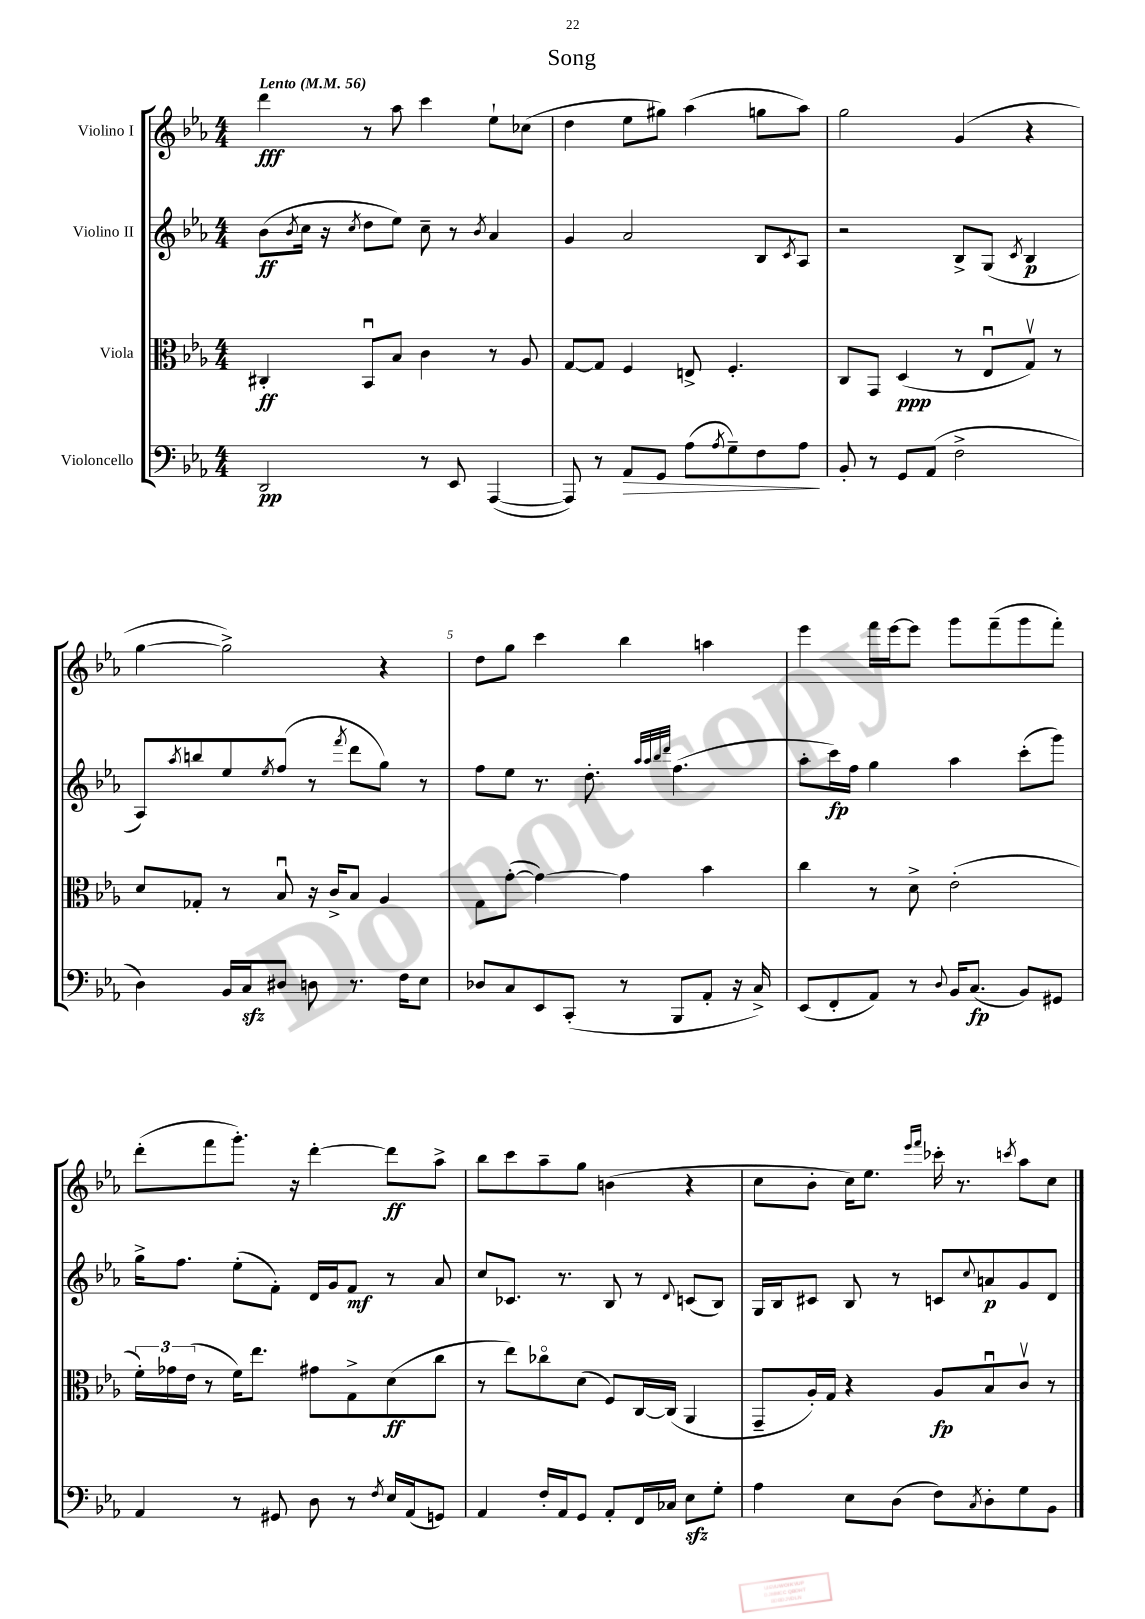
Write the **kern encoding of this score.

**kern	**kern	**kern	**kern
*staff4	*staff3	*staff2	*staff1
*clefF4	*clefC3	*clefG2	*clefG2
*k[b-e-a-]	*k[b-e-a-]	*k[b-e-a-]	*k[b-e-a-]
*M4/4	*M4/4	*M4/4	*M4/4
*MM56	*MM56	*MM56	*MM56
2DD/	4C#'/	(8b-\L	4ddd\
.	.	8qb-/	.
.	.	16cc\Jk	.
.	.	16r	.
.	.	8qcc/	.
.	8BB-u/L	8dd\L	8r
.	8B-/J	8ee-\J)	8aa-\
8r	4c\	8cc~\	4ccc\
8EE-/	.	8r	.
.	.	8qb-/	.
([4AAA-/	8r	4a-/	8ee-`\L
.	8A-/	.	(8cc-\J
=	=	=	=
8AAA-/])	[8G/L	4g/	4dd\
8r	8G/]J	.	.
8AA-/L	4F/	2a-/	8ee-\L
8GG/J	.	.	8gg#\J)
(8A-\L	8E^/	.	(4aa-\
8qA-/	.	.	.
8G~\)	4.F'/	.	.
8F\	.	8B-/L	8gg\L
.	.	8qc/	.
8A-\J	.	8A-/J	8aa-\J)
=	=	=	=
8BB-'/	8C/L	2r	2gg\
8r	8GG/J	.	.
8GG/L	(4D/	.	.
(8AA-/J	.	.	.
2F^\	8r	8B-^/L	(4g/
.	8E-u/L	(8G/J	.
.	.	8qc/	.
.	8Gv/J)	4B-/	4r
.	8r	.	.
=	=	=	=
4D\)	8d/L	8A-/L)	[4gg\
.	.	8qaa-/	.
.	8G-'/J	8bb/	.
16BB-/LL	8r	8ee-/	2gg^\])
16C/J	.	.	.
.	.	8qee-/	.
8D#/J	8B-u/	(8ff/J	.
8D\	16r	8r	.
.	16c^/LK	.	.
.	.	8qfff/	.
8.r	8B-/J	8ddd\L	.
.	4A-/	8gg\J)	4r
16F\LK	.	.	.
8E-\J	.	8r	.
=	=	=	=
8D-/L	8G\L	8ff\L	8dd\L
8C/	([8g'\J	8ee-\J	8gg\J
8EE-/	4g\_)	8.r	4ccc\
(8CC'/J	.	.	.
.	.	8.dd'\	.
8r	4g\]	.	4bb-\
.	.	32qqaa-/LLL	.
.	.	32qqaa-/	.
.	.	32qqbb-/	.
.	.	32qqddd/JJJ	.
8BBB-/L	.	(4.ff\	.
8AA-'/J	4b-\	.	4aa\
16r	.	.	.
16C^/)	.	.	.
=	=	=	=
(8EE-/L	4cc\	8aa-'\L	4eee-\
8FF'/	.	16ccc\L)	.
.	.	16ff\JJ	.
8AA-/J)	8r	4gg\	16fff\LL
.	.	.	[16eee-\J
8r	8d^\	.	8eee-\]J
8qqD/	.	.	.
16BB-/LK	(2e-'\	4aa-\	8ggg\L
(8.C/J	.	.	.
.	.	.	(8fff~\
8BB-/L)	.	(8ccc'\L	8ggg\
8GG#/J	.	8ggg\J)	8fff'\J)
=	=	=	=
4AA-/	24f'\LL)	16gg^\LK	(8ddd'\L
.	24g-\	.	.
.	.	8.ff\J	.
.	(24e-\JJ	.	.
.	8r	.	8fff\
8r	16f\LK)	(8ee-'\L	8.ggg'\J)
.	8.ee-\J	.	.
8GG#/	.	8f'\J)	.
.	.	.	16r
8D\	8g#\L	16d/LL	[4ddd'\
.	.	16g/J	.
8r	8G^\	8f/J	.
8qF/	.	.	.
16E-/LL	(8d\	8r	8ddd\]L
(16AA-/J	.	.	.
8GG/J)	8cc\J	8a-/	8aa-^\J
=	=	=	=
4AA-/	8r	8cc/L	8bb-\L
.	8ee-\L)	8.c-/J	8ccc\
16F'/LL	8cc-o\	.	8aa-~\
16AA-/J	.	8.r	.
8GG/J	(8d\J	.	8gg\J
8AA-'/L	8F/L)	8B-/	(4b\
16FF/L	[16C/L	8r	.
16C-/JJ	(16C/]JJ	.	.
.	.	8qqd/	.
8E-\L	4AA-/	(8c/L	4r
8G'\J	.	8B-/J)	.
=	=	=	=
4A-\	8GG~/L	16G/LL	8cc\L
.	.	16B-/J	.
.	16A-'/L)	8c#/J	8b-'\J
.	16G/JJ	.	.
8E-\L	4r	8B-/	16cc\LK)
.	.	.	8.ee-\J
(8D\J	.	8r	.
.	.	.	16qqeee-/LL
.	.	.	16qqfff/JJ
8F\L)	8A-/L	8c/L	16ccc-'\
.	.	.	8.r
8qC/	.	8qqcc/	.
8D'\	8B-u/	8a/	.
.	.	.	8qccc/
8G\	8cv/J	8g/	8aa-\L
8BB-\J	8r	8d/J	8cc\J
==	==	==	==
*-	*-	*-	*-
